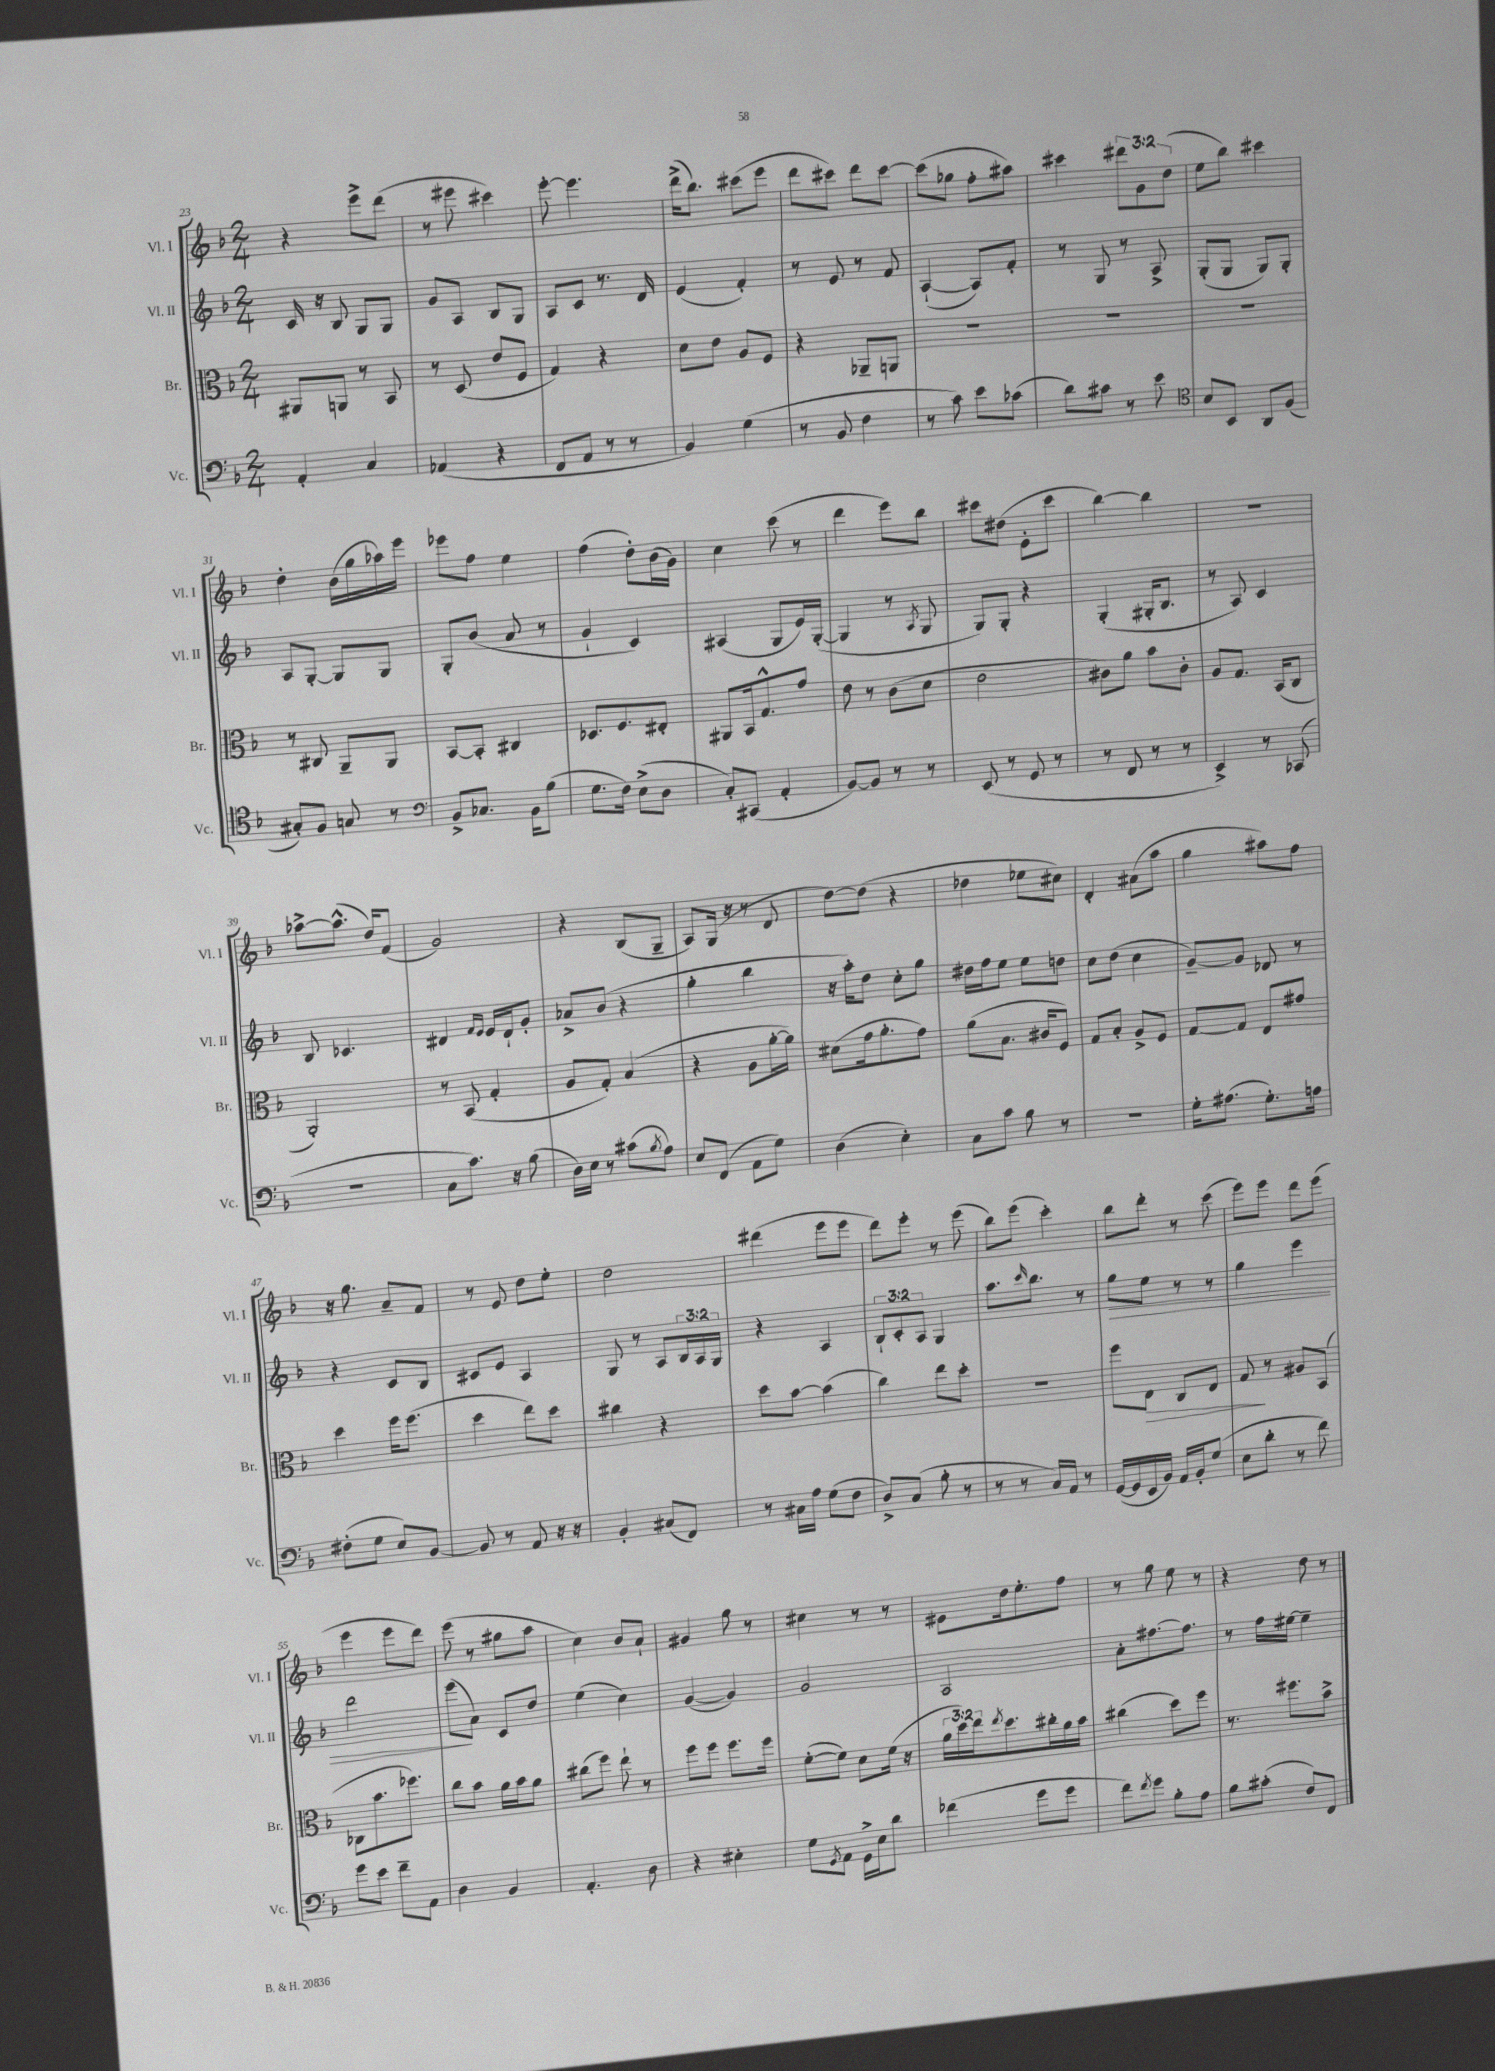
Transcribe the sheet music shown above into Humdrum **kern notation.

**kern	**kern	**kern	**kern
*staff4	*staff3	*staff2	*staff1
*clefF4	*clefC3	*clefG2	*clefG2
*k[b-]	*k[b-]	*k[b-]	*k[b-]
*M2/4	*M2/4	*M2/4	*M2/4
4AA'	8AA#	16c	4r
.	.	16r	.
.	8AA	8B-	.
4C	8r	8G	8eee^
.	8BB-	8G	(8ddd
=	=	=	=
(4AA-	8r	8g	8r
.	(8D	8A	8eee#
4r	8e	8B-	4ccc#)
.	8F	8G	.
=	=	=	=
8FF	4G)	8A	[8eee'
8AA	.	8c	4.eee]
8r	4r	8.r	.
8r	.	.	.
.	.	16d	.
=	=	=	=
4BB-)	8d	(4e	(16ddd^
.	.	.	8.bb-)
.	8e	.	.
(4G	8A	4f')	(8ccc#
.	8F	.	8eee
=	=	=	=
8r	4r	8r	8ddd
8BB-	.	8e	8ccc#)
4F	8AA-~	8r	8ddd
.	8AA	8f	[8ccc#
=	=	=	=
8r	2r	([4A`	(8ccc#]
8c)	.	.	8gg-
8e	.	8A])	8ff'
(8c-	.	8f'	8aa#)
=	=	=	=
8d)	2r	8r	4ccc#
8c#	.	8G	.
8r	.	8r	12ddd#
.	.	.	12g
8e	.	8A^	.
.	.	.	(12dd
=	=	=	=
*clefC4	*	*	*
8B-	2r	(8G'	8ee
8BB-	.	8G	8bb-)
8AA	.	8G)	4ccc#
(8F	.	8G'	.
=	=	=	=
8G#')	8r	8A	4dd'
8F	8C#	[8G'	.
8G	8AA~	8G]	(16b-
.	.	.	16gg
8r	8AA	8G	16aa-)
.	.	.	16eee
=	=	=	=
*clefF4	*	*	*
8BB-^	[8BB-	8G'	8eee-
8.C-	8BB-']	(8b-	8ff
.	4C#	8a	4ee
16BB-	.	.	.
(8B-	.	8r	.
=	=	=	=
8.G	8.D-	4g`	(4ff
16F)	8.F	.	.
(8E^	.	4c)	8dd')
8D	8E#'	.	(16b-
.	.	.	16g)
=	=	=	=
8C')	8AA#	(4A#	4cc
(8CC#	16BB-	.	.
.	8.G^^	.	.
4AA'	.	8G	(8ccc
.	8g	16e)	8r
.	.	([16G'	.
=	=	=	=
[8BB-)	8e	4G]	4ddd
8BB-]	8r	.	.
8r	(8c	8r	8eee)
.	.	8qA	.
8r	8d	8G	8bb-
=	=	=	=
(8EE	2e	8G)	8ccc#
8r	.	8G'	(8dd#
8GG	.	4r	8e'
8r	.	.	8ccc#
=	=	=	=
8r	8c#)	(4G'	[4bb-)
8FF	8a	.	.
8r	8b-	16G#'	4bb-]
.	.	8.B-	.
8r	8c#'	.	.
=	=	=	=
4EE^)	8A	8r	2r
.	8.G	8A)	.
8r	.	4c	.
.	(16BB-	.	.
(8CC-	8C	.	.
=	=	=	=
2r	2AA')	8B-	[8aa-^
.	.	4.c-	(8.aa-^^]
.	.	.	16dd)
.	.	.	(8f
=	=	=	=
8C	8r	4d#	2g)
8.c)	(8BB-	.	.
.	.	16qqf	.
.	.	16qqe	.
.	4G'	16e	.
16r	.	16d#`	.
(8B-	.	8g'	.
=	=	=	=
16D)	8A	8a-^	4r
16E	.	.	.
8r	8G')	(8b-	.
(8c#	(4B-	4r	(8B-
8qB-	.	.	.
8A)	.	.	8G~
=	=	=	=
8E	4r	4gg'	8A)
(8FF	.	.	(16G
.	.	.	16r
8AA	8A	4bb-	8r
8G)	[16a'	.	8d
.	16a])	.	.
=	=	=	=
(4D	(8d#	16r	[8dd)
.	.	16aa')	.
.	16g	8dd	(8dd]
.	8.a'	.	.
4E')	.	8cc'	4r
.	8g)	8gg	.
=	=	=	=
8C	(8a	16dd#	4dd-
.	.	16ff	.
8c	8.B-	8ee	.
8B-	.	8ee	8ee-
.	16c#	.	.
8r	8F)	8dd	8cc#)
=	=	=	=
2r	8G	8cc	4d'
.	8B-'	(8dd	.
.	8A^	4cc	(8a#
.	8F	.	8aa
=	=	=	=
16G'	[8G	[8g~)	4gg
(8.A#	.	.	.
.	8G]	8g]	.
8.G')	8E	8d-	8aa#)
.	8g#	8r	8ff
16A	.	.	.
=	=	=	=
(8F#'	4dd	4r	16r
.	.	.	8.gg
8G	.	.	.
8E)	16ff	8c	8a~
.	(8.ff	.	.
[8BB-	.	8B-	8f
=	=	=	=
8BB-]	4dd	8c#	8r
8r	.	8e	8e
8AA	8ee)	4A	8dd
16r	8dd	.	8ee'
16r	.	.	.
=	=	=	=
4BB-'	4cc#	8G	2dd
.	.	8r	.
(8C#	4r	8A	.
8FF)	.	24B-	.
.	.	24A	.
.	.	24G	.
=	=	=	=
8r	8dd	4r	(4ddd#
16C#	[8b-	.	.
16A	.	.	.
(8G	(4b-]	4A	8eee
8F	.	.	8eee
=	=	=	=
8D^)	4cc)	12B-`	8ddd)
.	.	12c'	.
(8C	.	.	8eee'
.	.	12A	.
8B-'	8ee	4G	8r
8r	8dd'	.	(8eee
=	=	=	=
8r	2r	8.aa	8bb-)
8r	.	.	(8eee
.	.	16qqccc	.
.	.	8.bb-	.
16C)	.	.	4ccc')
16AA	.	.	.
8r	.	8r	.
=	=	=	=
([16GG	8ff	8gg	8bb-
16GG]	.	.	.
16EE	8E	8ee	8ddd'
16BB-)	.	.	.
16AA	8C	8r	8r
16BB-'	.	.	.
(8G	8E	8r	(8ccc
=	=	=	=
8E	8G	4gg	8eee)
8d'	8r	.	8eee
8r	8A#	4eee	8ddd
8f)	(8BB-	.	(8eee
=	=	=	=
8g	8C-	2ddd	4eee
8e	8.b-	.	.
8f~	.	.	8eee
.	8.ff-)	.	.
8AA	.	.	8ddd)
=	=	=	=
4D	8cc	(8eee	(8eee
.	8b-	8a)	8r
4BB-	16a	8c	8gg#
.	16b-	.	.
.	8a	8dd	8aa
=	=	=	=
4.AA'	(8cc#	(4ee	4cc)
.	8ff)	.	.
.	8ee`	4cc)	8b-
8D	8r	.	8a`
=	=	=	=
4r	8ff	([4g	4g#
.	8ff	.	.
4E#'	8.ff	4g])	8gg
.	.	.	8r
.	16ff	.	.
=	=	=	=
8G	([8f'	2g	4cc#
8qGG	.	.	.
8AA	8f])	.	.
16GG^	8d	.	8r
16E	.	.	.
8d	(16f	.	8r
.	16r	.	.
=	=	=	=
(4f-	24a	2A	8e#
.	24dd)	.	.
.	24ee	.	.
.	8qee	.	.
.	8.dd	.	16dd
.	.	.	8.ee'
8g	.	.	.
.	16cc#'	.	.
8g	16a	.	8ff
.	16b-	.	.
=	=	=	=
8f)	(4cc#	8a'	8r
8qf	.	.	.
8g	.	[8.ff#	8gg
8B-'	8dd)	.	8ee
.	.	8.ff#]	.
8A	8ff	.	8r
=	=	=	=
8B-	8.r	8r	4r
(8c#'	.	16ff	.
.	8.ff#	[16ee#	.
8F)	.	4ee#~]	8dd
8FF	8b-^	.	8r
==	==	==	==
*-	*-	*-	*-
